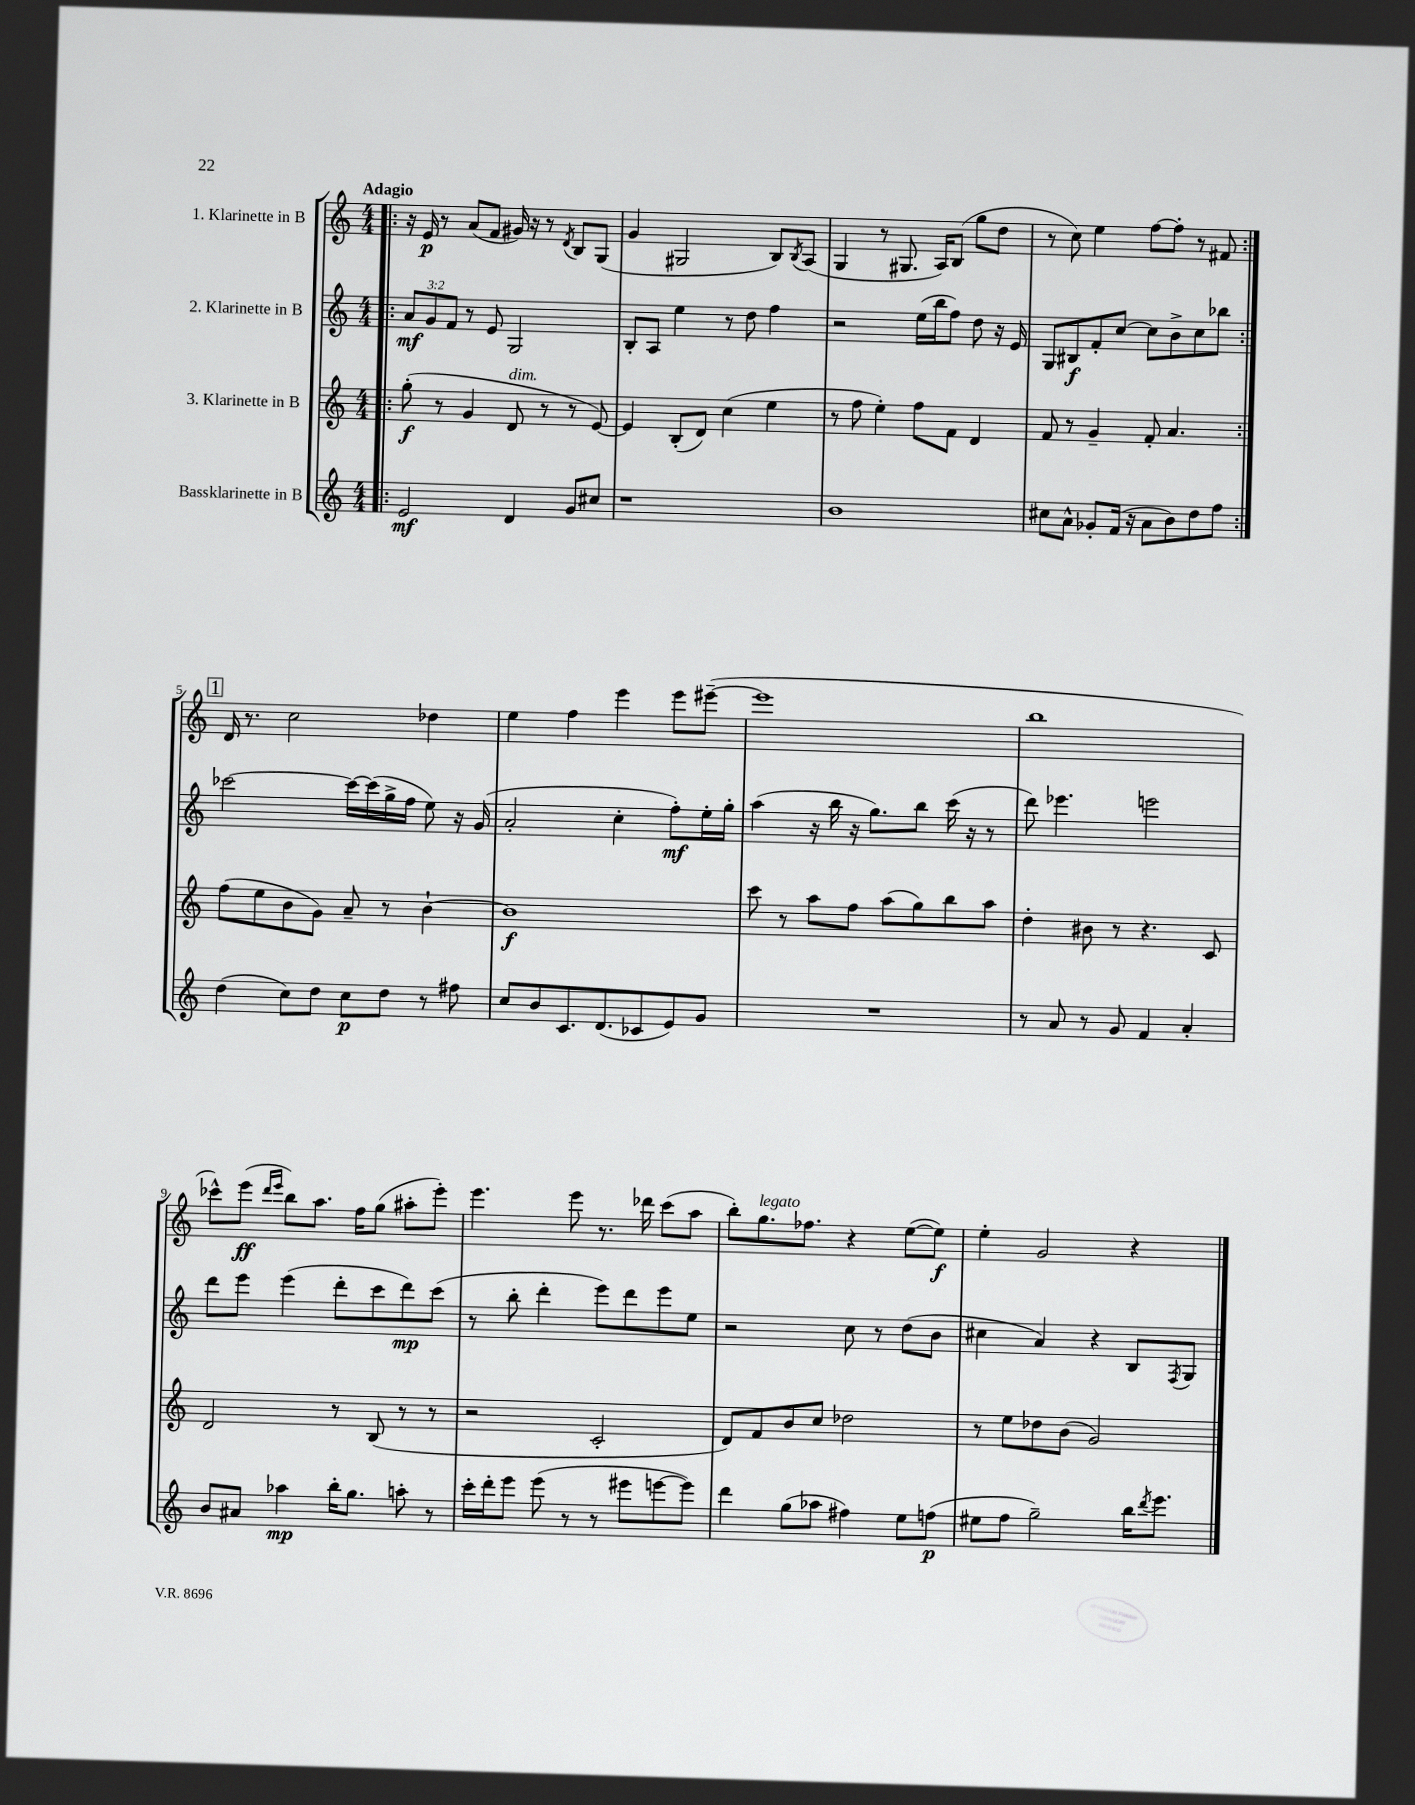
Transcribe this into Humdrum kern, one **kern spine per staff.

**kern	**dynam	**kern	**dynam	**kern	**dynam	**kern	**dynam
*part4	*part4	*part3	*part3	*part2	*part2	*part1	*part1
*staff4	*staff4	*staff3	*staff3	*staff2	*staff2	*staff1	*staff1
*I"Bassklarinette in B	*	*I"3. Klarinette in B	*	*I"2. Klarinette in B	*	*I"1. Klarinette in B	*
*clefG2	*	*clefG2	*	*clefG2	*	*clefG2	*
*k[]	*	*k[]	*	*k[]	*	*k[]	*
*M4/4	*	*M4/4	*	*M4/4	*	*M4/4	*
=1!|:	=1!|:	=1!|:	=1!|:	=1!|:	=1!|:	=1!|:	=1!|:
!	!	!	!	!	!	!LO:TX:a:B:t=Adagio	!
2e/	mf	(8gg'\	f	12a/L	mf	16r	.
.	.	.	.	.	.	16e/	p
.	.	.	.	12g/	.	.	.
.	.	8r	.	.	.	8r	.
.	.	.	.	12f/J	.	.	.
.	.	4g/	.	8r	.	(8a/L	.
.	.	.	.	8e/	.	8f/J	.
!	!	!LO:TX:a:i:t=dim.	!	!	!	!	!
4d/	.	8d/	.	2G/	.	16g#X/)	.
.	.	.	.	.	.	16r	.
.	.	8r	.	.	.	8r	.
.	.	.	.	.	.	8qd/	.
8g/L	.	8r	.	.	.	8B/L	.
8cc#X/J	.	[8e/)	.	.	.	(8G/J	.
=2	=2	=2	=2	=2	=2	=2	=2
1r	.	4e/]	.	8B'/L	.	4g/	.
.	.	.	.	8A/J	.	.	.
.	.	(8B'/L	.	4ee\	.	2G#X/	.
.	.	8d/J)	.	.	.	.	.
.	.	(4cc\	.	8r	.	.	.
.	.	.	.	8dd\	.	.	.
.	.	4ee\	.	4ff\	.	8B/L)	.
.	.	.	.	.	.	8qB/	.
.	.	.	.	.	.	(8A/J	.
=3	=3	=3	=3	=3	=3	=3	=3
1b	.	8r	.	2r	.	4G/	.
.	.	8ff\	.	.	.	.	.
.	.	4ee'\)	.	.	.	8r	.
.	.	.	.	.	.	8.G#X/	.
.	.	8ff\L	.	(16ee\LL	.	.	.
.	.	.	.	16bb\J	.	16A/KL)	.
.	.	8f\J	.	8ff\J)	.	(8B/J	.
.	.	4d/	.	8dd\	.	8gg\L	.
.	.	.	.	16r	.	8dd\J	.
.	.	.	.	16e/	.	.	.
=4	=4	=4	=4	=4	=4	=4	=4
8cc#X\L	.	8f/	.	8G/L	.	8r	.
8a^^\J	.	8r	.	8B#X/	f	8cc\)	.
8g-X'/L	.	4g~/	.	8f'/	.	4ee\	.
(16f/Jk	.	.	.	[8cc/J	.	.	.
16r	.	.	.	.	.	.	.
8a\L	.	8f'/	.	8cc\L]	.	[8ff\L	.
8b\)	.	4.a/	.	8b^\	.	8ff'\J]	.
8dd\	.	.	.	8cc\	.	8r	.
8ff\J	.	.	.	8bb-X\J	.	8f#X/	.
!!LO:LB:g=z
!!LO:REH:place=s1:t=1
=5:|!	=5:|!	=5:|!	=5:|!	=5:|!	=5:|!	=5:|!	=5:|!
(4dd\	.	(8ff\L	.	[2ccc-X\	.	16d/	.
.	.	.	.	.	.	8.r	.
.	.	8ee\	.	.	.	.	.
8cc\L)	.	8b\	.	.	.	2cc\	.
8dd\J	.	8g\J)	.	.	.	.	.
8cc\L	p	8a~/	.	16ccc-\LL_	.	.	.
.	.	.	.	(16ccc-\]	.	.	.
8dd\J	.	8r	.	16gg^\	.	.	.
.	.	.	.	16ff\JJ	.	.	.
8r	.	[4b`\	.	8ee\)	.	4dd-X\	.
8ff#X\	.	.	.	16r	.	.	.
.	.	.	.	(16g/	.	.	.
=6	=6	=6	=6	=6	=6	=6	=6
8cc/L	.	1b]	f	2a'/	.	4ee\	.
8b/	.	.	.	.	.	.	.
8.c/	.	.	.	.	.	4ff\	.
(8.d/	.	.	.	.	.	.	.
.	.	.	.	4cc'\	.	4eee\	.
8c-X/	.	.	.	.	.	.	.
8e/)	.	.	.	8ff'\L)	mf	8eee\L	.
8g/J	.	.	.	16ee'\L	.	([8eee#X~\J	.
.	.	.	.	16gg'\JJ	.	.	.
=7	=7	=7	=7	=7	=7	=7	=7
1r	.	8ccc\	.	(4aa\	.	1eee#]	.
.	.	8r	.	.	.	.	.
.	.	8aa\L	.	16r	.	.	.
.	.	.	.	16bb\	.	.	.
.	.	8ff\J	.	16r	.	.	.
.	.	.	.	8.gg\L)	.	.	.
.	.	(8aa\L	.	.	.	.	.
.	.	8gg\)	.	8bb\J	.	.	.
.	.	8bb\	.	(16ccc\	.	.	.
.	.	.	.	16r	.	.	.
.	.	8aa\J	.	8r	.	.	.
=8	=8	=8	=8	=8	=8	=8	=8
8r	.	4dd'\	.	8ddd\)	.	1bb	.
8a/	.	.	.	4.eee-X\	.	.	.
8r	.	8b#X\	.	.	.	.	.
8g/	.	8r	.	.	.	.	.
4f/	.	4.r	.	2eeen\	.	.	.
4a'/	.	.	.	.	.	.	.
.	.	8c/	.	.	.	.	.
!!LO:LB:g=z
=9	=9	=9	=9	=9	=9	=9	=9
8b/L	.	2d/	.	8ddd\L	.	8ccc-X^^\L)	.
8a#X/J	.	.	.	8eee\J	.	(8eee\J	ff
.	.	.	.	.	.	16qqddd/LL	.
.	.	.	.	.	.	16qqeee/JJ	.
4aa-X\	mp	.	.	(4eee\	.	8bb\L)	.
.	.	.	.	.	.	8.aa\J	.
16bb'\KL	.	8r	.	8ddd'\L	.	.	.
8.gg\J	.	.	.	.	.	16ff\KL	.
.	.	(8B/	.	8ccc\	.	(8gg\J	.
8aan'\	.	8r	.	8ddd\)	mp	8aa#X'\L	.
8r	.	8r	.	(8ccc\J	.	8eee'\J)	.
=10	=10	=10	=10	=10	=10	=10	=10
16ccc'\LL	.	2r	.	8r	.	4.eee\	.
16ddd'\J	.	.	.	.	.	.	.
8eee\J	.	.	.	8bb'\	.	.	.
(8eee\	.	.	.	4ddd'\	.	.	.
8r	.	.	.	.	.	8eee\	.
8r	.	2c'/	.	8eee\L)	.	8.r	.
8eee#X\L	.	.	.	8ddd\	.	.	.
.	.	.	.	.	.	16ddd-X\	.
[8eeen\	.	.	.	8eee\	.	(8ccc\L	.
8eee\J])	.	.	.	8ee\J	.	8aa\J	.
=11	=11	=11	=11	=11	=11	=11	=11
4ddd\	.	8d/L)	.	2r	.	8bb'\L)	.
!	!	!	!	!	!	!LO:TX:a:i:t=legato	!
.	.	8f/	.	.	.	8.gg\	.
(8gg\L	.	8b/	.	.	.	.	.
.	.	.	.	.	.	8.ff-X\J	.
8aa-X\J	.	8cc/J	.	.	.	.	.
4ff#X\)	.	2dd-X\	.	8cc\	.	4r	.
.	.	.	.	8r	.	.	.
8ee\L	.	.	.	(8dd\L	.	([8ee\L	.
(8ffn\J	p	.	.	8b\J	.	8ee\J])	f
=12	=12	=12	=12	=12	=12	=12	=12
8ee#X\L	.	8r	.	4cc#X\	.	4ee'\	.
8ff\J	.	8ee\L	.	.	.	.	.
2gg~\)	.	8dd-X\	.	4a/)	.	2g/	.
.	.	(8b\J	.	.	.	.	.
.	.	2g/)	.	4r	.	.	.
16bb\KL	.	.	.	8B/L	.	4r	.
8qddd/	.	.	.	.	.	.	.
8.eee\J	.	.	.	.	.	.	.
.	.	.	.	8qF/	.	.	.
.	.	.	.	8G/J	.	.	.
==	==	==	==	==	==	==	==
*-	*-	*-	*-	*-	*-	*-	*-
